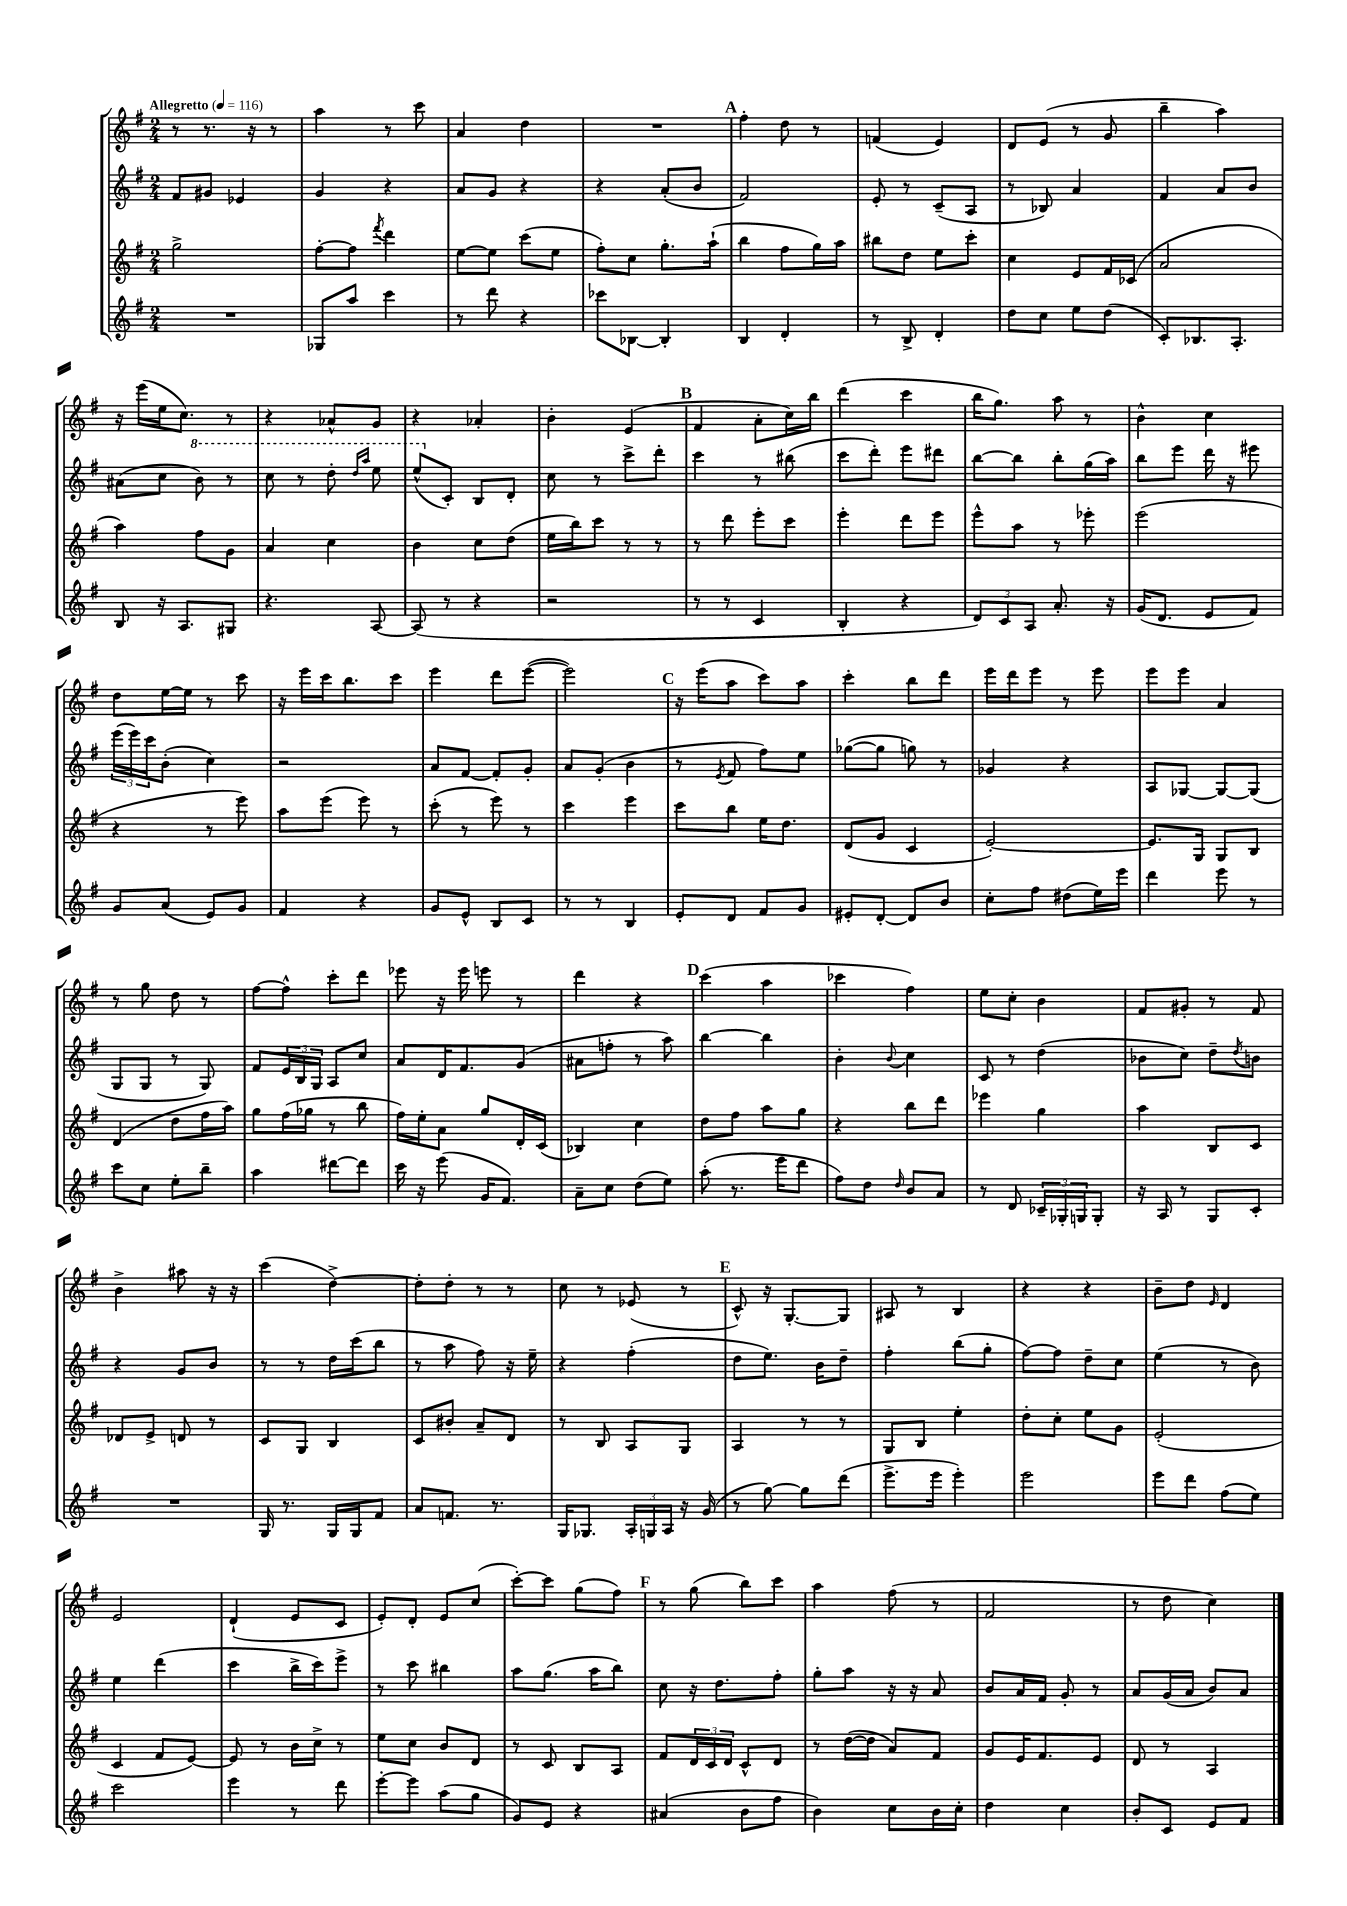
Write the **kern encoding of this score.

**kern	**kern	**kern	**kern
*staff4	*staff3	*staff2	*staff1
*clefG2	*clefG2	*clefG2	*clefG2
*k[f#]	*k[f#]	*k[f#]	*k[f#]
*M2/4	*M2/4	*M2/4	*M2/4
*MM116	*MM116	*MM116	*MM116
2r	2gg^	8f#	8r
.	.	8g#	8.r
.	.	4e-	.
.	.	.	16r
.	.	.	8r
=	=	=	=
8G-	[8ff#'	4g	4aa
8aa	8ff#]	.	.
.	8qfff#	.	.
4ccc	4ddd	4r	8r
.	.	.	8ccc
=	=	=	=
8r	[8ee	8a	4a
8ddd	8ee]	8g	.
4r	(8ccc	4r	4dd
.	8ee	.	.
=	=	=	=
8ccc-	8ff#')	4r	2r
[8B-	8cc	.	.
4B-']	8.gg'	(8a'	.
.	.	8b	.
.	(16aa`	.	.
=	=	=	=
4B	4bb	2f#)	4ff#'
4d'	8ff#	.	8dd
.	16gg)	.	8r
.	16aa	.	.
=	=	=	=
8r	8bb#	8e'	(4f
8B^	8dd	8r	.
4d'	8ee	(8c~	4e)
.	8ccc'	8A	.
=	=	=	=
8dd	4cc	8r	8d
8cc	.	8B-)	(8e
8ee	8e	4a	8r
(8dd	16f#	.	8g
.	(16c-	.	.
=	=	=	=
8c')	2a	4f#	4bb~
8.B-	.	.	.
.	.	8a	4aa)
8.A'	.	.	.
.	.	8b	.
=	=	=	=
8B	4aa)	(8a#	16r
.	.	.	(16eee
16r	.	8cc	16ee
8.A	.	.	8.cc)
.	8ff#	8bb)	.
8G#	8g	8r	8r
=	=	=	=
4.r	4a	8ccc	4r
.	.	8r	.
.	4cc	8ddd'	8a-^^
.	.	16qqddd	.
.	.	16qqaaa	.
[8A	.	8eee	8g
=	=	=	=
(8A]	4b	(8eee^^	4r
8r	.	8c')	.
4r	8cc	8B	4a-'
.	(8dd	8d'	.
=	=	=	=
2r	16ee	8cc	4b'
.	16bb)	.	.
.	8ccc	8r	.
.	8r	8ccc^	(4e
.	8r	8ddd'	.
=	=	=	=
8r	8r	4ccc	4f#
8r	8ddd	.	.
4c	8eee'	8r	8a'
.	8ccc	(8bb#	16cc)
.	.	.	16bb
=	=	=	=
4B'	4eee'	8ccc	(4ddd
.	.	8ddd')	.
4r	8ddd	8eee	4ccc
.	8eee	8ddd#	.
=	=	=	=
12d)	8eee^^	[8bb	16bb
.	.	.	8.gg)
12c	.	.	.
.	8aa	8bb]	.
12A	.	.	.
8.a'	8r	8bb'	8aa
.	8eee-'	(16gg	8r
16r	.	16aa)	.
=	=	=	=
(16g	(2eee	8bb	4b^^
8.d	.	.	.
.	.	8eee	.
8e	.	16ddd	4cc
.	.	16r	.
8f#)	.	8eee#	.
=	=	=	=
8g	4r	(24eee	8dd
.	.	24eee)	.
.	.	24ccc	.
(8a	.	(8b'	[16ee
.	.	.	16ee]
8e)	8r	4cc)	8r
8g	8eee)	.	8ccc
=	=	=	=
4f#	8aa	2r	16r
.	.	.	16eee
.	(8eee	.	16ccc
.	.	.	8.bb
4r	8eee)	.	.
.	8r	.	8ccc
=	=	=	=
8g	(8ccc'	8a	4eee
8e^^	8r	[8f#	.
8B	8eee)	8f#']	8ddd
8c	8r	8g'	([8eee
=	=	=	=
8r	4ccc	8a	2eee])
8r	.	(8g'	.
4B	4eee	4b	.
=	=	=	=
8e'	8ccc	8r	16r
.	.	.	(16eee
.	.	8qe	.
8d	8bb	8f#	8aa
8f#	16ee	8ff#)	8ccc)
.	8.dd	.	.
8g	.	8ee	8aa
=	=	=	=
8e#'	(8d	([8gg-	4ccc'
[8d'	8g	8gg-]	.
8d]	4c	8gg)	8bb
8b	.	8r	8ddd
=	=	=	=
8cc'	[2e')	4g-	16eee
.	.	.	16ddd
8ff#	.	.	8eee
(8dd#	.	4r	8r
16ee)	.	.	8eee
16eee	.	.	.
=	=	=	=
4ddd	8.e]	8A	8eee
.	.	[8G-	8eee
.	16G	.	.
8eee	8G	8G-_	4a
8r	8B	(8G-]	.
=	=	=	=
8ccc	(4d	8G	8r
8cc	.	8G	8gg
8ee'	8dd	8r	8dd
8bb~	16ff#	8G)	8r
.	16aa)	.	.
=	=	=	=
4aa	8gg	8f#	[8ff#
.	(16ff#	24e	8ff#^^]
.	.	24B	.
.	16gg-	.	.
.	.	24G	.
[8ddd#	8r	8A	8ccc'
8ddd#]	8bb	8cc	8ddd
=	=	=	=
16ccc	16ff#)	8a	8eee-
16r	16ee'	.	.
(8eee	8a	16d	16r
.	.	8.f#	16eee-
16g	8gg	.	8eee
8.f#)	.	.	.
.	16d'	(8g	8r
.	(16c	.	.
=	=	=	=
8a~	4B-)	8a#	4ddd
8cc	.	8ff'	.
(8dd	4cc	8r	4r
8ee)	.	8aa)	.
=	=	=	=
(8aa'	8dd	[4bb	(4ccc
8.r	8ff#	.	.
.	8aa	4bb]	4aa
16eee	.	.	.
8ddd	8gg	.	.
=	=	=	=
8ff#)	4r	4b'	4ccc-
8dd	.	.	.
16qqdd	.	8qqb	.
8b	8bb	4cc	4ff#)
8a	8ddd	.	.
=	=	=	=
8r	4eee-	8c	8ee
8d	.	8r	8cc'
24c-~	4gg	(4dd	4b
24G-'	.	.	.
24G	.	.	.
8G'	.	.	.
=	=	=	=
16r	4aa	8b-	8f#
16A	.	.	.
8r	.	8cc)	8g#'
8G	8B	8dd~	8r
.	.	8qdd	.
8c'	8c	8b	8f#
=	=	=	=
2r	8d-	4r	4b^
.	8e^	.	.
.	8d	8g	8aa#
.	8r	8b	16r
.	.	.	16r
=	=	=	=
16G	8c	8r	(4ccc
8.r	.	.	.
.	8G	8r	.
16G	4B	16dd	[4dd^)
16G	.	(16ccc	.
8f#	.	8bb	.
=	=	=	=
8a	8c	8r	8dd']
8.f	8b#'	8aa	8dd'
.	8a~	8ff#)	8r
8.r	.	.	.
.	8d	16r	8r
.	.	16ee~	.
=	=	=	=
16G	8r	4r	8cc
8.G-	.	.	.
.	8B	.	8r
24A'	8A	(4ff#'	(8e-
24G	.	.	.
24A	.	.	.
16r	8G	.	8r
(16g	.	.	.
=	=	=	=
8r	4A	8dd	8c^^)
[8gg)	.	8.ee)	16r
.	.	.	[8.G'
8gg]	8r	.	.
.	.	16b	.
(8ddd	8r	8dd~	8G]
=	=	=	=
8.eee^	8G	4ff#'	8A#
.	8B	.	8r
16eee	.	.	.
4eee')	4ee'	(8bb	4B
.	.	8gg'	.
=	=	=	=
2eee	8dd'	[8ff#)	4r
.	8cc'	8ff#]	.
.	8ee	8dd~	4r
.	8g	8cc	.
=	=	=	=
8eee	(2e'	(4ee	8b~
8ddd	.	.	8dd
.	.	.	16qqe
(8ff#	.	8r	4d
8ee)	.	8b)	.
=	=	=	=
2ccc	4c	4ee	2e
.	8f#	(4ddd	.
.	[8e)	.	.
=	=	=	=
4eee	8e]	4ccc	(4d`
.	8r	.	.
8r	16b	16bb^	8e
.	16cc^	16ccc)	.
8ddd	8r	8eee^	8c
=	=	=	=
[8eee'	8ee	8r	8e')
8eee]	8cc	8ccc	8d'
(8aa	8b	4bb#	8e
8gg	8d	.	(8cc
=	=	=	=
8g)	8r	8aa	[8ccc')
8e	8c	(8.gg	8ccc]
4r	8B	.	(8gg
.	.	16aa	.
.	8A	8bb)	8ff#)
=	=	=	=
(4a#	8f#	8cc	8r
.	24d	16r	(8gg
.	24c	.	.
.	.	8.dd	.
.	24d	.	.
8b	8c^^	.	8bb)
8ff#	8d	8ff#'	8ccc
=	=	=	=
4b)	8r	8gg'	4aa
.	([16dd	8aa	.
.	16dd]	.	.
8cc	8a)	16r	(8ff#
.	.	16r	.
16b	8f#	8a	8r
16cc'	.	.	.
=	=	=	=
4dd	8g	8b	2f#
.	16e	16a	.
.	8.f#	16f#	.
4cc	.	8g'	.
.	8e	8r	.
=	=	=	=
8b'	8d	8a	8r
8c	8r	(16g	8dd
.	.	16a	.
8e	4A	8b)	4cc)
8f#	.	8a	.
==	==	==	==
*-	*-	*-	*-
